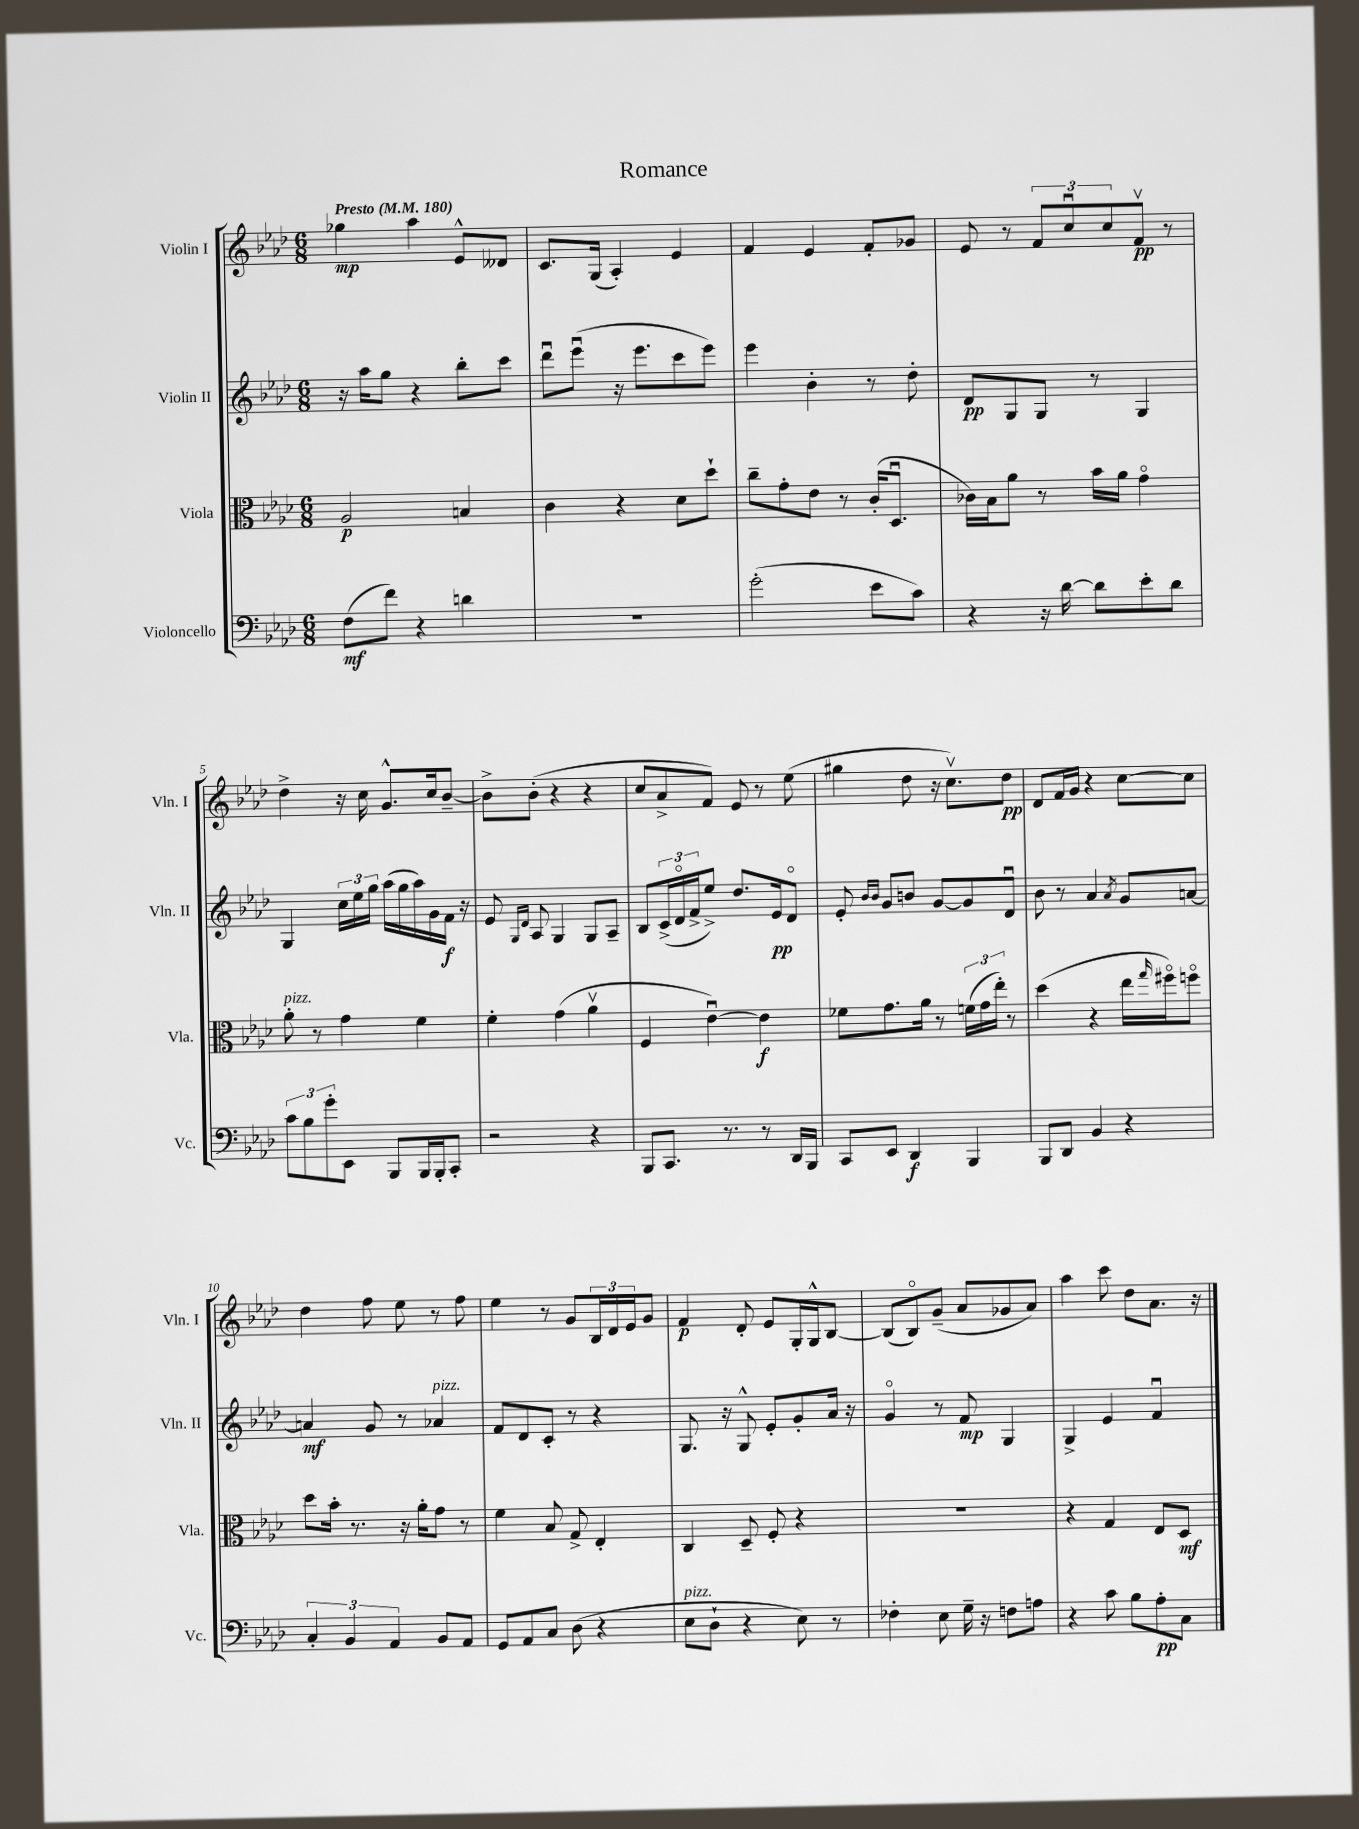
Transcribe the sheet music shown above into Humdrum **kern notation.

**kern	**dynam	**kern	**dynam	**kern	**dynam	**kern	**dynam
*part4	*part4	*part3	*part3	*part2	*part2	*part1	*part1
*staff4	*staff4	*staff3	*staff3	*staff2	*staff2	*staff1	*staff1
*I"Violoncello	*	*I"Viola	*	*I"Violin II	*	*I"Violin I	*
*I'Vc.	*	*I'Vla.	*	*I'Vln. II	*	*I'Vln. I	*
*clefF4	*	*clefC3	*	*clefG2	*	*clefG2	*
*k[b-e-a-d-]	*	*k[b-e-a-d-]	*	*k[b-e-a-d-]	*	*k[b-e-a-d-]	*
*M6/8	*	*M6/8	*	*M6/8	*	*M6/8	*
*MM180	*	*MM180	*	*MM180	*	*MM180	*
=1	=1	=1	=1	=1	=1	=1	=1
!	!	!	!	!	!	!LO:TX:a:B:t=Presto	!
(8F\L	mf	2A-/	p	16r	.	4gg-X\	mp
.	.	.	.	16aa-\KL	.	.	.
8f\J)	.	.	.	8gg\J	.	.	.
4r	.	.	.	4r	.	4aa-\	.
4dn\	.	4Bn/	.	8bb-'\L	.	8e-^^/L	.
.	.	.	.	8ccc\J	.	8d--X/J	.
=2	=2	=2	=2	=2	=2	=2	=2
2.r	.	4c\	.	8ddd-u\L	.	8.c/L	.
.	.	.	.	(8eee-u\J	.	.	.
.	.	.	.	.	.	(16G/Jk	.
.	.	4r	.	16r	.	4A-'/)	.
.	.	.	.	8.eee-\L	.	.	.
.	.	8d-\L	.	8ccc\	.	4e-/	.
.	.	8dd-`\J	.	8eee-\J)	.	.	.
=3	=3	=3	=3	=3	=3	=3	=3
(2g'\	.	8cc~\L	.	4eee-\	.	4f/	.
.	.	8g'\	.	.	.	.	.
.	.	8e-\J	.	4b-'\	.	4e-/	.
.	.	8r	.	.	.	.	.
8e-\L	.	(16c'/KL	.	8r	.	8f'/L	.
.	.	8.D-u/J	.	.	.	.	.
8c\J)	.	.	.	8dd-'\	.	8g-X/J	.
=4	=4	=4	=4	=4	=4	=4	=4
4r	.	16c-X\LL)	.	8d-/L	pp	8e-/	.
.	.	16B-\J	.	.	.	.	.
.	.	8a-\J	.	8G/	.	8r	.
16r	.	8r	.	8G/J	.	12f/L	.
[16d-\	.	.	.	.	.	.	.
.	.	.	.	.	.	12ccu/	.
8d-\L]	.	16b-\LL	.	8r	.	.	.
.	.	.	.	.	.	12cc/	.
.	.	16a-\JJ	.	.	.	.	.
8e-'\	.	4g\	.	4G/	.	8fv/J	pp
8d-\J	.	.	.	.	.	8r	.
!!LO:LB:g=z
=5	=5	=5	=5	=5	=5	=5	=5
!	!	!LO:TX:a:i:t=pizz.	!	!	!	!	!
12c\L	.	8a-'\	.	4G/	.	4dd-^\	.
12B-\	.	.	.	.	.	.	.
.	.	8r	.	.	.	.	.
12g'\	.	.	.	.	.	.	.
8EE-\J	.	4g\	.	24cc\LL	.	16r	.
.	.	.	.	24ee-\	.	.	.
.	.	.	.	.	.	16cc\	.
.	.	.	.	24gg\JJ	.	.	.
8BBB-/L	.	.	.	(16aa-\LL	.	8.g^^/L	.
.	.	.	.	16gg\	.	.	.
16BBB-/L	.	4f\	.	16aa-\)	.	.	.
16BBB-'/J	.	.	.	16g\	.	16cc/k	.
8CC'/J	.	.	.	16f\JJ	f	[8b-~/J	.
.	.	.	.	16r	.	.	.
=6	=6	=6	=6	=6	=6	=6	=6
2r	.	4f'\	.	8e-/	.	8b-^\L]	.
.	.	.	.	16qqG/LL	.	.	.
.	.	.	.	16qqd-/JJ	.	.	.
.	.	.	.	8A-/	.	(8b-'\J	.
.	.	(4g\	.	4G/	.	4r	.
4r	.	4a-v\	.	8G/L	.	4r	.
.	.	.	.	8A-~/J	.	.	.
=7	=7	=7	=7	=7	=7	=7	=7
8BBB-/L	.	4F/	.	8B-/L	.	8cc/L	.
8.CC/J	.	.	.	(24c^/L	.	8a-^/	.
.	.	.	.	24d-/	.	.	.
.	.	.	.	24f^/J	.	.	.
.	.	[4e-u\)	.	8ee-^/J)	.	8f/J)	.
8.r	.	.	.	.	.	.	.
.	.	.	.	8.dd-/L	.	8e-/	.
8r	.	4e-\]	f	.	.	8r	.
.	.	.	.	16e-/k	pp	.	.
16DD-/LL	.	.	.	8d-/J	.	(8ee-\	.
16BBB-/JJ	.	.	.	.	.	.	.
=8	=8	=8	=8	=8	=8	=8	=8
8CC/L	.	8f-X\L	.	8e-'/	.	4gg#X\	.
.	.	.	.	16qqb-/LL	.	.	.
.	.	.	.	16qqb-/JJ	.	.	.
8EE-/J	.	8.g\	.	8g/L	.	.	.
4DD-/	f	.	.	8bn/J	.	8dd-\	.
.	.	16a-\Jk	.	.	.	.	.
.	.	8r	.	[8g/L	.	16r	.
.	.	.	.	.	.	8.ccv\L)	.
4BBB-/	.	(24fn\LL	.	8g/]	.	.	.
.	.	24g\	.	.	.	.	.
.	.	24ee-'\JJ)	.	.	.	.	.
.	.	8r	.	8d-u/J	.	8dd-\J	pp
=9	=9	=9	=9	=9	=9	=9	=9
8BBB-/L	.	(4dd-\	.	8b-\	.	8d-/L	.
8DD-/J	.	.	.	8r	.	16f/L	.
.	.	.	.	.	.	16g/JJ	.
4BB-/	.	4r	.	4a-/	.	4r	.
.	.	.	.	8qa-/	.	.	.
4r	.	16ee-\LL	.	8g/L	.	[8cc\L	.
.	.	16qqgg/	.	.	.	.	.
.	.	16ff#X\J)	.	.	.	.	.
.	.	8ffn\J	.	[8an/J	.	8cc\J]	.
!!LO:LB:g=z
=10	=10	=10	=10	=10	=10	=10	=10
6C'/	.	8dd-\L	.	4an/]	mf	4dd-\	.
.	.	16b-'\Jk	.	.	.	.	.
6BB-/	.	.	.	.	.	.	.
.	.	8.r	.	.	.	.	.
.	.	.	.	8g/	.	8ff\	.
6AA-/	.	.	.	.	.	.	.
.	.	16r	.	8r	.	8ee-\	.
.	.	16a-'\KL	.	.	.	.	.
!	!	!	!	!LO:TX:a:i:t=pizz.	!	!	!
8BB-/L	.	8g\J	.	4a-X/	.	8r	.
8AA-/J	.	8r	.	.	.	8ff\	.
=11	=11	=11	=11	=11	=11	=11	=11
8GG/L	.	4f\	.	8f/L	.	4ee-\	.
8AA-/	.	.	.	8d-/	.	.	.
8C/J	.	8B-/	.	8c'/J	.	8r	.
(8D-\	.	8G^/	.	8r	.	8g/L	.
4r	.	4E-'/	.	4r	.	24B-/L	.
.	.	.	.	.	.	24d-/	.
.	.	.	.	.	.	24e-/J	.
.	.	.	.	.	.	8g/J	.
=12	=12	=12	=12	=12	=12	=12	=12
!LO:TX:a:i:t=pizz.	!	!	!	!	!	!	!
8E-\L	.	4C/	.	8.G/	.	4f/	p
8D-`\J	.	.	.	.	.	.	.
.	.	.	.	16r	.	.	.
4r	.	8D-~/	.	8G^^/	.	8d-'/	.
.	.	8F'/	.	8e-'/L	.	8e-/L	.
8E-\)	.	4r	.	8g'/	.	16G'/L	.
.	.	.	.	.	.	16G^^/J	.
8r	.	.	.	16a-/Jk	.	[8B-/J	.
.	.	.	.	16r	.	.	.
=13	=13	=13	=13	=13	=13	=13	=13
4F-X'\	.	2.r	.	4g/	.	(8B-/L]	.
.	.	.	.	.	.	8B-/)	.
8E-\	.	.	.	8r	.	(8g~/J	.
16G~\	.	.	.	8f/	mp	8a-/L	.
16r	.	.	.	.	.	.	.
8Fn\L	.	.	.	4G/	.	8g-X/	.
8An\J	.	.	.	.	.	8a-/J)	.
=14	=14	=14	=14	=14	=14	=14	=14
4r	.	4r	.	4G^/	.	4aa-\	.
8c\	.	4G/	.	4e-/	.	8ccc\	.
8B-\L	.	.	.	.	.	8dd-\L	.
8A-'\	pp	8E-/L	.	4fu/	.	8.a-\J	.
8C\J	.	8D-/J	mf	.	.	.	.
.	.	.	.	.	.	16r	.
==	==	==	==	==	==	==	==
*-	*-	*-	*-	*-	*-	*-	*-
